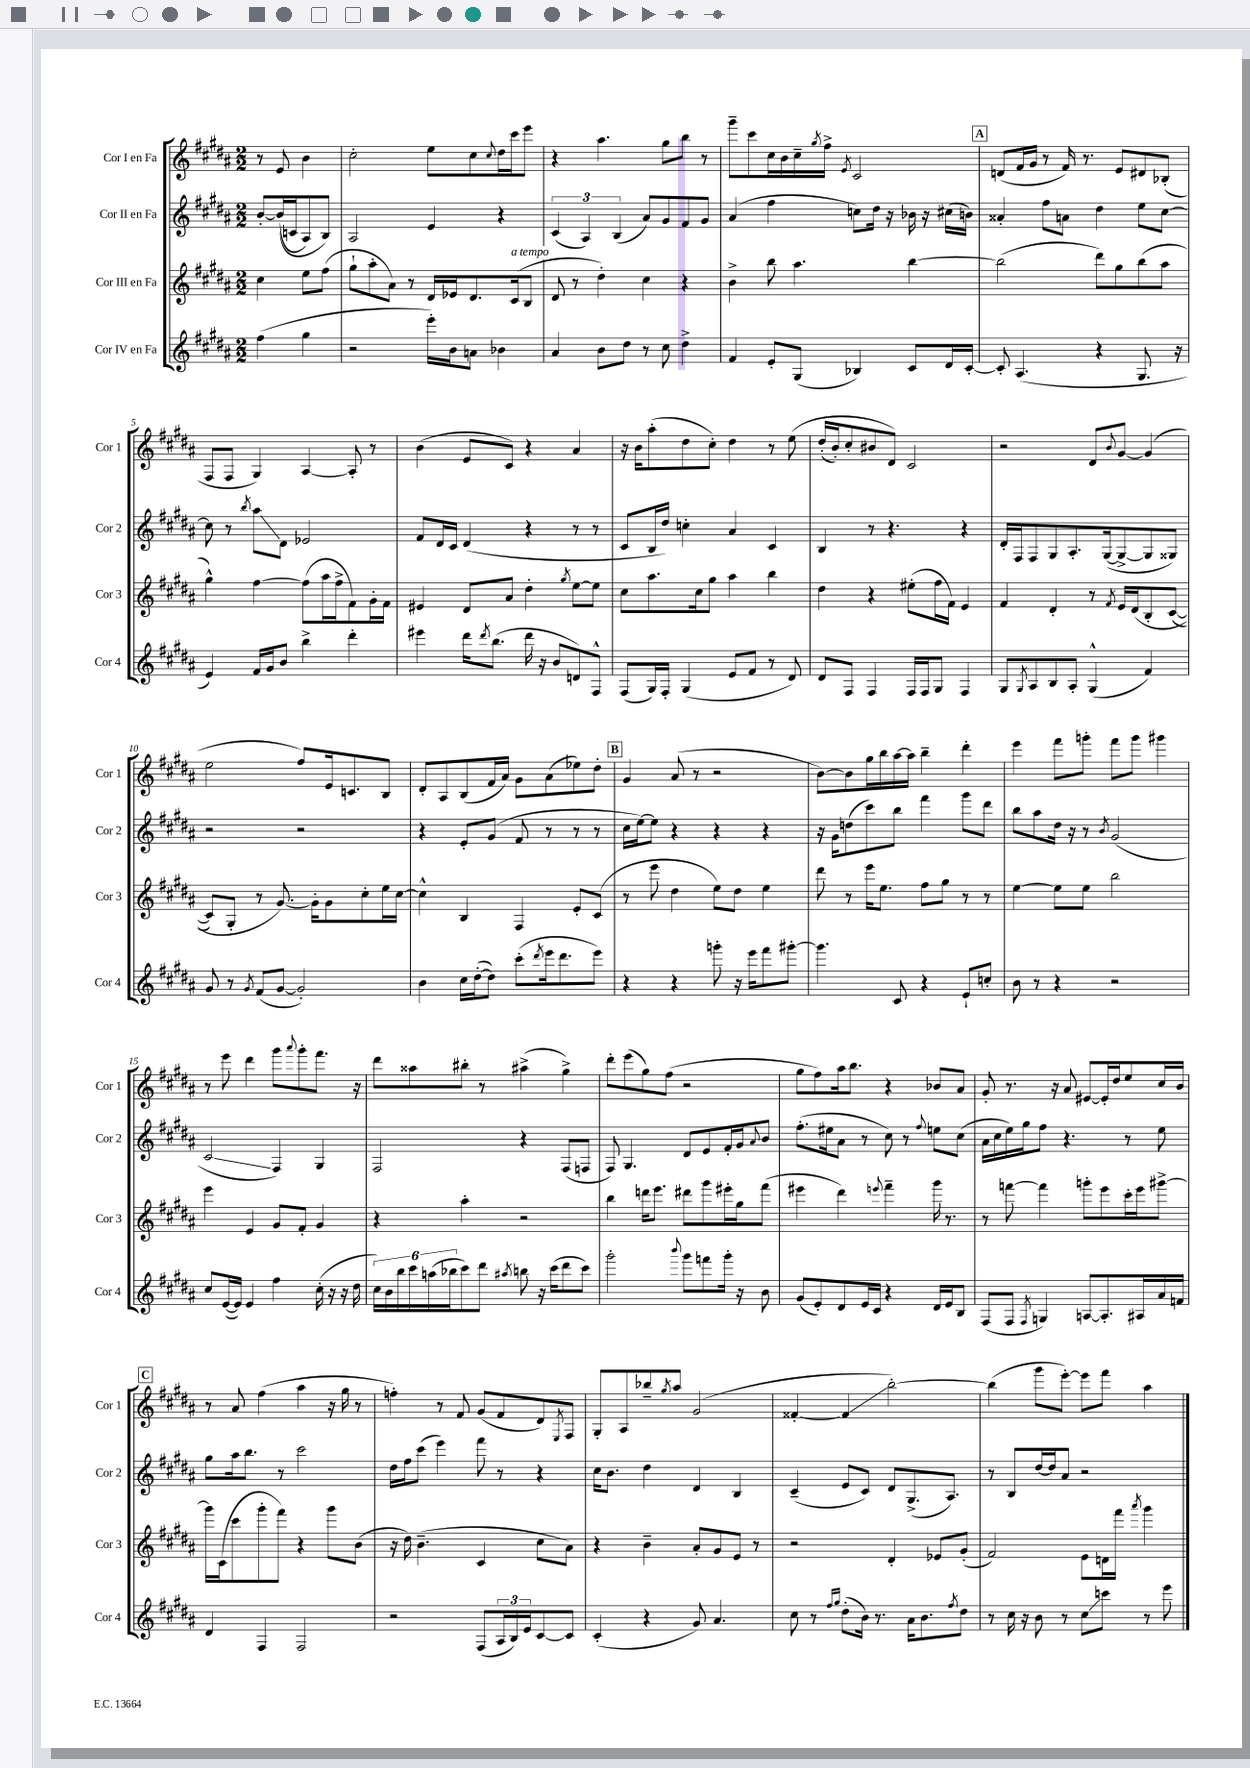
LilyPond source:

<<
\new StaffGroup <<
\new Staff = "s0" \with { instrumentName = "Cor I en Fa" shortInstrumentName = "Cor 1" } {
    \clef treble \key b \major \numericTimeSignature \time 2/2 \partial 2
    r8 e'8 b'4 |
    cis''2-. e''8 cis''8 \appoggiatura { cis''8 } dis''16 cis'''16 e'''8 |
    r4 ais''4. gis''8 b''8 r8 |
    gis'''8-- cis'''8 cis''16 b'16 cis''16-- \acciaccatura { gis''8 } fis''16-> \acciaccatura { e'8 } cis'2 |
    \mark \markup { \box "A" } d'8( fis'16 gis'16 r8 fis'16) r8. e'8 dis'8 bes8-.( |
    fis8 fis8 gis4) ais4~ ais8-. r8 |
    b'4( e'8 cis'8) r4 ais'4 |
    r16 b'16 ais''8-.( dis''8 cis''8-.) dis''4 r8 e''8\( |
    dis''16-.( b'16-.) cis''8-. bis'8 dis'8\) cis'2 |
    r2 dis'8 \appoggiatura { b'8 } gis'8~ gis'4( |
    e''2 fis''8) e'16 c'8. b8 |
    dis'8-. ais8 b8( fis'16 ais'16) gis'8 ais'8( ees''8) dis''8-. |
    \mark \markup { \box "B" } gis'4 ais'8( r8 r2 |
    b'8~) b'8 gis''16 b''16 ais''16~ ais''16 b''4-- dis'''4-. |
    e'''4 fis'''8 g'''8-. fis'''8 g'''8 gis'''4 |
    r8 e'''8 dis'''4 gis'''8 \appoggiatura { ais'''8 } gis'''8-. fis'''8. r16 |
    dis'''8 aisis''8 bis''8-. r8 ais''4->( gis''4->) |
    dis'''8-. e'''8( gis''8) fis''8( r2 |
    gis''8 fis''8) ais''16 b''8. r4 bes'8 ais'8 |
    gis'8-. r8. r16 \once \override Glissando.style = #'zigzag ais'8\glissando eis'8~ eis'16-. dis''16 e''8 cis''16 b'16 |
    \mark \markup { \box "C" } r8 ais'8 fis''4( ais''4 r16 gis''16 r8 |
    f''4-.) r8 fis'8 gis'8( fis'8 dis'8) \acciaccatura { e8 } fis8 |
    gis8-. ais8 bes''8-- \acciaccatura { gis''8 } ais''8 gis'2( |
    fisis'4~-. fisis'4\glissando b''2~-.) |
    b''4( gis'''8 e'''8~-.) e'''8 fis'''8 ais''4 \bar "|." |
}
\new Staff = "s1" \with { instrumentName = "Cor II en Fa" shortInstrumentName = "Cor 2" } {
    \clef treble \key b \major \numericTimeSignature \time 2/2 \partial 2
    b'8~-. b'16(\( c'16 ais8) b8\) |
    ais2 e'4 r4 |
    \tuplet 3/2 { cis'4( ais4) b4( } ais'8) gis'8 fis'8 gis'8 |
    ais'4( fis''4 c''8) dis''16 r16 bes'16 r16 cis''16( b'16) |
    \mark \markup { \box "A" } aisis'4-. fis''8 a'8 dis''4 e''8 cis''8~ |
    cis''8 r8 \acciaccatura { b''8 } ais''8\glissando dis'8 ees'2 |
    fis'8 dis'16 cis'16 dis'4( r4 r8 r8 |
    cis'8 b16 dis''16) c''4-. ais'4 cis'4 |
    b4 r8 r4. r4 |
    dis'16-. fis16 fis8 gis8 ais8.-. gis16~( gis8~-> gis8 gisis8) |
    r2 r2 |
    r4 e'8-. gis'8( fis'8 r8 r8 r8 |
    \mark \markup { \box "B" } cis''16 e''16~) e''8 r4 r4 r4 |
    r16 gis'16 d''8( cis'''8) b''8 fis'''4 gis'''8 dis'''8 |
    b''8 ais''8 dis''16 r16 r8 \acciaccatura { b'8 } gis'2( |
    cis'2\glissando fis4) gis4 |
    fis2 r4 fis8( f8 |
    fis8) gis4. dis'8 e'8 fis'16-. gis'16 \appoggiatura { ais'8 } b'8 |
    fis''8.-.( eis''16 ais'8 r8 cis''8) r8 \appoggiatura { fis''8 } e''8 cis''8( |
    ais'16 cis''16 e''16) gis''16 fis''8 r4. r8 e''8 |
    \mark \markup { \box "C" } gis''8 ais''16 b''8. r8 cis'''2 |
    dis''16 fis''16 cis'''8( e'''4) fis'''8 r8 r4 |
    cis''16 b'8. dis''4 dis'4 b4 |
    cis'4--( e'8 cis'8) dis'8 gis8.->( ais8.) |
    r8 b8 dis''16~ dis''16 ais'8 r2 \bar "|." |
}
\new Staff = "s2" \with { instrumentName = "Cor III en Fa" shortInstrumentName = "Cor 3" } {
    \clef treble \key b \major \numericTimeSignature \time 2/2 \partial 2
    cis''4 e''8 fis''8( |
    gis''8-! ais''8-. ais'8) r8 dis'16 ees'16 dis'8. cis'16^\markup { \italic "a tempo" }( b8 |
    dis'8 r8 dis''4-.) cis''4 r4 |
    b'4-> b''8 ais''4. b''4~ |
    \mark \markup { \box "A" } b''2( dis'''8) gis''8 b''8( ais''8 |
    gis''4-^) fis''4~ fis''8( ais''16 fis''16-> fis'8) gis'16-. fis'16 |
    eis'4 dis'8 ais'8 dis''4-. \acciaccatura { gis''8 } e''8~ e''8 |
    cis''8 ais''8. cis''16 gis''8 ais''4 b''4 |
    dis''4 r4 eis''8-.( fis''16 fis'16) e'4 |
    fis'4 dis'4-. r8 \acciaccatura { fis'8 } e'16 dis'16\( b8-. cis'8~( |
    cis'8) gis8-. r8 gis'8.~\) gis'16-. gis'8 cis''8-. e''16 cis''16~ |
    cis''4-^ b4 fis4 e'8-. cis'8( |
    \mark \markup { \box "B" } r8 e'''8 dis''4 e''8) dis''8 e''4 |
    dis'''8 r8 e'''16 e''8. fis''8 gis''8 r8 r8 |
    e''4~ e''8 e''8 b''2 |
    e'''4 e'4 gis'8 fis'8-. gis'4 |
    r4 ais''4-. r2 |
    b''4 d'''16 e'''8. dis'''8 gis'''8 eis'''16-. gis''16 fis'''8( |
    eis'''4 dis'''4) \appoggiatura { e'''8 } fis'''4-- gis'''16 r8. |
    r8 f'''8~ f'''4 g'''8-. e'''8 cis'''16-. e'''16 gis'''8~-> |
    \mark \markup { \box "C" } gis'''16 cis'16( cis'''8 gis'''8-. fis'''8) r4 gis'''8 b'8( |
    r16 dis''16) b'4.--( cis'4 cis''8 ais'8) |
    r4 b'4-- ais'8-. gis'8 e'8 r8 |
    r2 dis'4-. ees'8 gis'8-.( |
    fis'2) e'8 d'16 fis'''16 \acciaccatura { ais'''8 } gis'''4 \bar "|." |
}
\new Staff = "s3" \with { instrumentName = "Cor IV en Fa" shortInstrumentName = "Cor 4" } {
    \clef treble \key b \major \numericTimeSignature \time 2/2 \partial 2
    fis''4( gis''4 |
    r2 e'''16-.) b'16 a'8 bes'4 |
    ais'4 b'8 dis''8 r8 cis''8 dis''4-> |
    fis'4 e'8-. gis8( bes4) cis'8 dis'16 cis'16~-. |
    \mark \markup { \box "A" } cis'8-. ais4.( r4 gis8. r16 |
    e'4) fis'16 gis'16 b'8 b''4-> dis'''4-. |
    eis'''4 dis'''16 \acciaccatura { dis'''8 } b''8.( dis'''16 r16 b'8 d'8) fis8-^ |
    fis8( gis16) fis16-. gis4( e'8 fis'8 r8 dis'8) |
    dis'8 fis8 fis4 fis16 fis16 gis8 fis4 |
    gis8 \acciaccatura { gis8 } ais8 b8 ais8-. gis4-^( fis'4) |
    gis'8 r8 \acciaccatura { gis'8 } fis'8( gis'8~ gis'2-.) |
    b'4 cis''16 dis''16~-.( dis''8) cis'''8-.( \acciaccatura { dis'''8 } e'''16 dis'''8. e'''8) |
    \mark \markup { \box "B" } r4 r4 g'''8-. r16 e'''16 fis'''8 gis'''8~-. |
    gis'''4. cis'8 r4 e'8-! c''8-. |
    b'8 r8 r4 r2 |
    cis''8 e'16~( e'16) e'4 fis''4 cis''16-.( r16 r16 dis''16 |
    \tuplet 6/4 { cis''16) b'16 b''16 cis'''16 a''16( bes''16 } cis'''8) dis'''8 \acciaccatura { ais''8 } b''8 r16 cis'''16( dis'''8 cis'''8) |
    gis'''2-. \appoggiatura { b'''8 } gis'''8 f'''8 gis'''16-. r16 b'8 |
    gis'8( e'8-.) dis'8 e'16 cis'16 r4 dis'16 e'16 b8 |
    fis8( fis8 \acciaccatura { fis8 } g4) a8~ a8.-. ais16 ais'16 f'16 |
    \mark \markup { \box "C" } dis'4 fis4 fis2 |
    r2 fis8( \tuplet 3/2 { ais16 b16) e'16 } cis'8~ cis'8 |
    cis'4-.( r4 gis'8) ais'4. |
    cis''8 r8 \grace { fis''16 gis''16 } dis''8-.( b'16) r8. ais'16 b'8. \acciaccatura { fis''8 } dis''8 |
    r8 cis''16 r16 b'8 r8 cis''8\glissando c'''8 r8 e'''8 \bar "|." |
}
>>
>>
